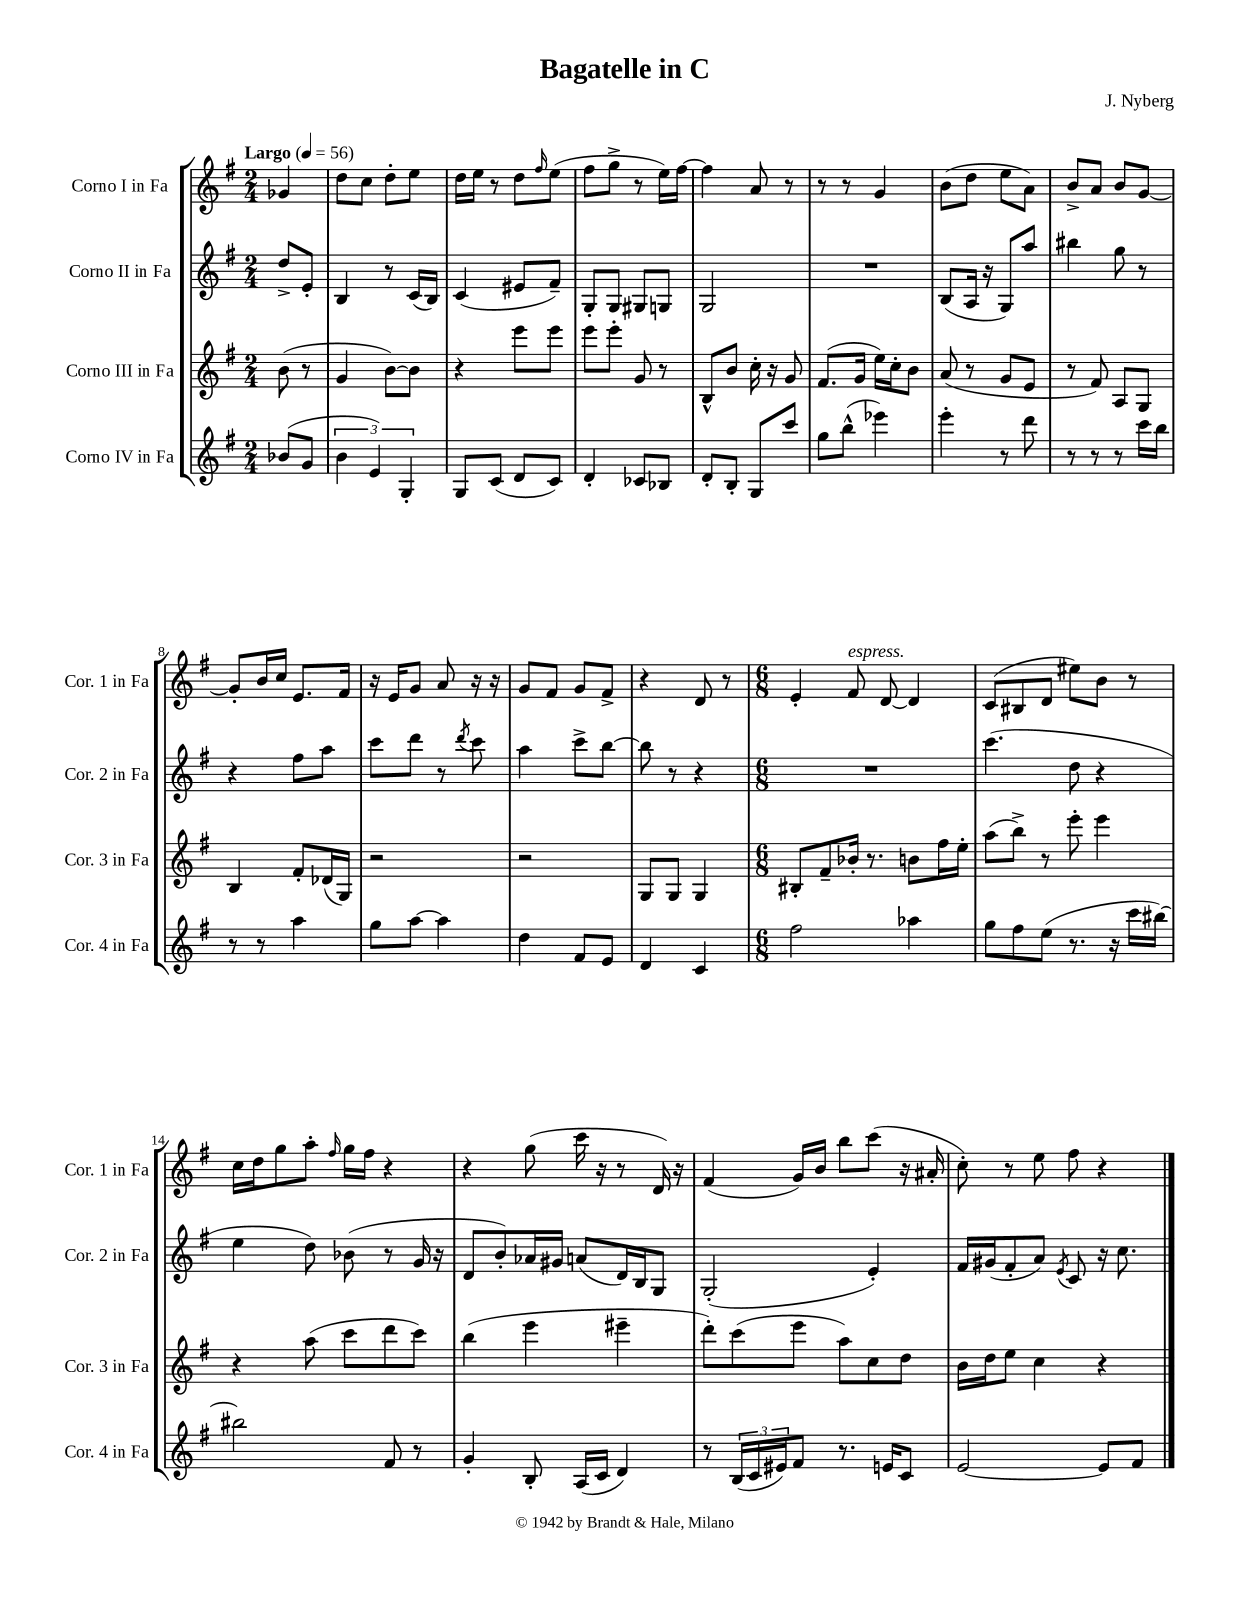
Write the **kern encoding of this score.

**kern	**kern	**kern	**kern
*staff4	*staff3	*staff2	*staff1
*clefG2	*clefG2	*clefG2	*clefG2
*k[f#]	*k[f#]	*k[f#]	*k[f#]
*M2/4	*M2/4	*M2/4	*M2/4
*MM56	*MM56	*MM56	*MM56
(8b-	(8b	8dd^	4g-
8g	8r	8e'	.
=	=	=	=
6b	4g	4B	8dd
.	.	.	8cc
6e)	.	.	.
.	[8b)	8r	8dd'
6G'	.	.	.
.	8b]	(16c	8ee
.	.	16B)	.
=	=	=	=
8G	4r	(4c	16dd
.	.	.	16ee
(8c	.	.	8r
8d	8eee	8e#	8dd
.	.	.	16qqff#
8c)	8eee	8f#~)	(8ee
=	=	=	=
4d'	8eee	8G'	8ff#
.	8eee'	8G	8gg^
8c-	8g	8G#	8r
8B-	8r	8G	16ee)
.	.	.	[16ff#
=	=	=	=
8d'	8B^^	2G	4ff#]
8B'	8b	.	.
8G	16cc'	.	8a
.	16r	.	.
8ccc	8g	.	8r
=	=	=	=
8gg	(8.f#	2r	8r
(8bb^^	.	.	8r
.	16g	.	.
4eee-)	16ee)	.	4g
.	16cc'	.	.
.	8b	.	.
=	=	=	=
4eee'	(8a	(8B	(8b
.	8r	16A	8dd
.	.	16r	.
8r	8g	8G)	8ee
8ddd	8e	8aa	8a)
=	=	=	=
8r	8r	4bb#	8b^
8r	8f#)	.	8a
8r	8A	8gg	8b
16ccc	8G	8r	[8g
16bb	.	.	.
=	=	=	=
8r	4B	4r	8g']
8r	.	.	16b
.	.	.	16cc
4aa	8f#'	8ff#	8.e
.	(16d-	8aa	.
.	16G)	.	16f#
=	=	=	=
8gg	2r	8ccc	16r
.	.	.	16e
[8aa	.	8ddd	8g
4aa]	.	8r	8a
.	.	8qddd	.
.	.	8ccc	16r
.	.	.	16r
=	=	=	=
4dd	2r	4aa	8g
.	.	.	8f#
8f#	.	8ccc^	8g
8e	.	[8bb	8f#^
=	=	=	=
4d	8G	8bb]	4r
.	8G	8r	.
4c	4G	4r	8d
.	.	.	8r
=	=	=	=
*M6/8	*M6/8	*M6/8	*M6/8
2ff#	8B#'	2.r	4e'
.	8f#~	.	.
.	16b-'	.	8f#
.	8.r	.	.
.	.	.	[8d
4aa-	8b	.	4d]
.	16ff#	.	.
.	16ee'	.	.
=	=	=	=
8gg	(8aa	(4.ccc	(8c
8ff#	8bb^)	.	8B#
(8ee	8r	.	8d
8.r	8eee'	8dd	8ee#)
.	4eee	4r	8b
16r	.	.	.
16ccc	.	.	8r
[16bb#)	.	.	.
=	=	=	=
2bb#]	4r	4ee	16cc
.	.	.	16dd
.	.	.	8gg
.	(8aa	8dd)	8aa'
.	.	.	16qqff#
.	8ccc	(8b-	16gg
.	.	.	16ff#
8f#	8ddd	8r	4r
8r	8ccc)	16g	.
.	.	16r	.
=	=	=	=
4g'	(4bb	8d	4r
.	.	8b')	.
8B'	4eee	16a-	(8gg
.	.	16g#	.
(16A	.	(8a	16ccc
16c	.	.	16r
4d)	4eee#~	16d)	8r
.	.	16B	.
.	.	8G	16d)
.	.	.	16r
=	=	=	=
8r	8ddd')	(2G'	(4f#
(24B	(8ccc	.	.
24c	.	.	.
24e#)	.	.	.
8f#	8eee	.	16g)
.	.	.	16b
8.r	8aa)	.	8bb
.	8cc	4e')	(8ccc
16e	.	.	.
8c	8dd	.	16r
.	.	.	16a#'
=	=	=	=
[2e	16b	16f#	8cc')
.	16dd	(16g#	.
.	8ee	8f#'	8r
.	4cc	8a)	8ee
.	.	8qe	.
.	.	8c	8ff#
8e]	4r	16r	4r
.	.	8.cc	.
8f#	.	.	.
==	==	==	==
*-	*-	*-	*-
